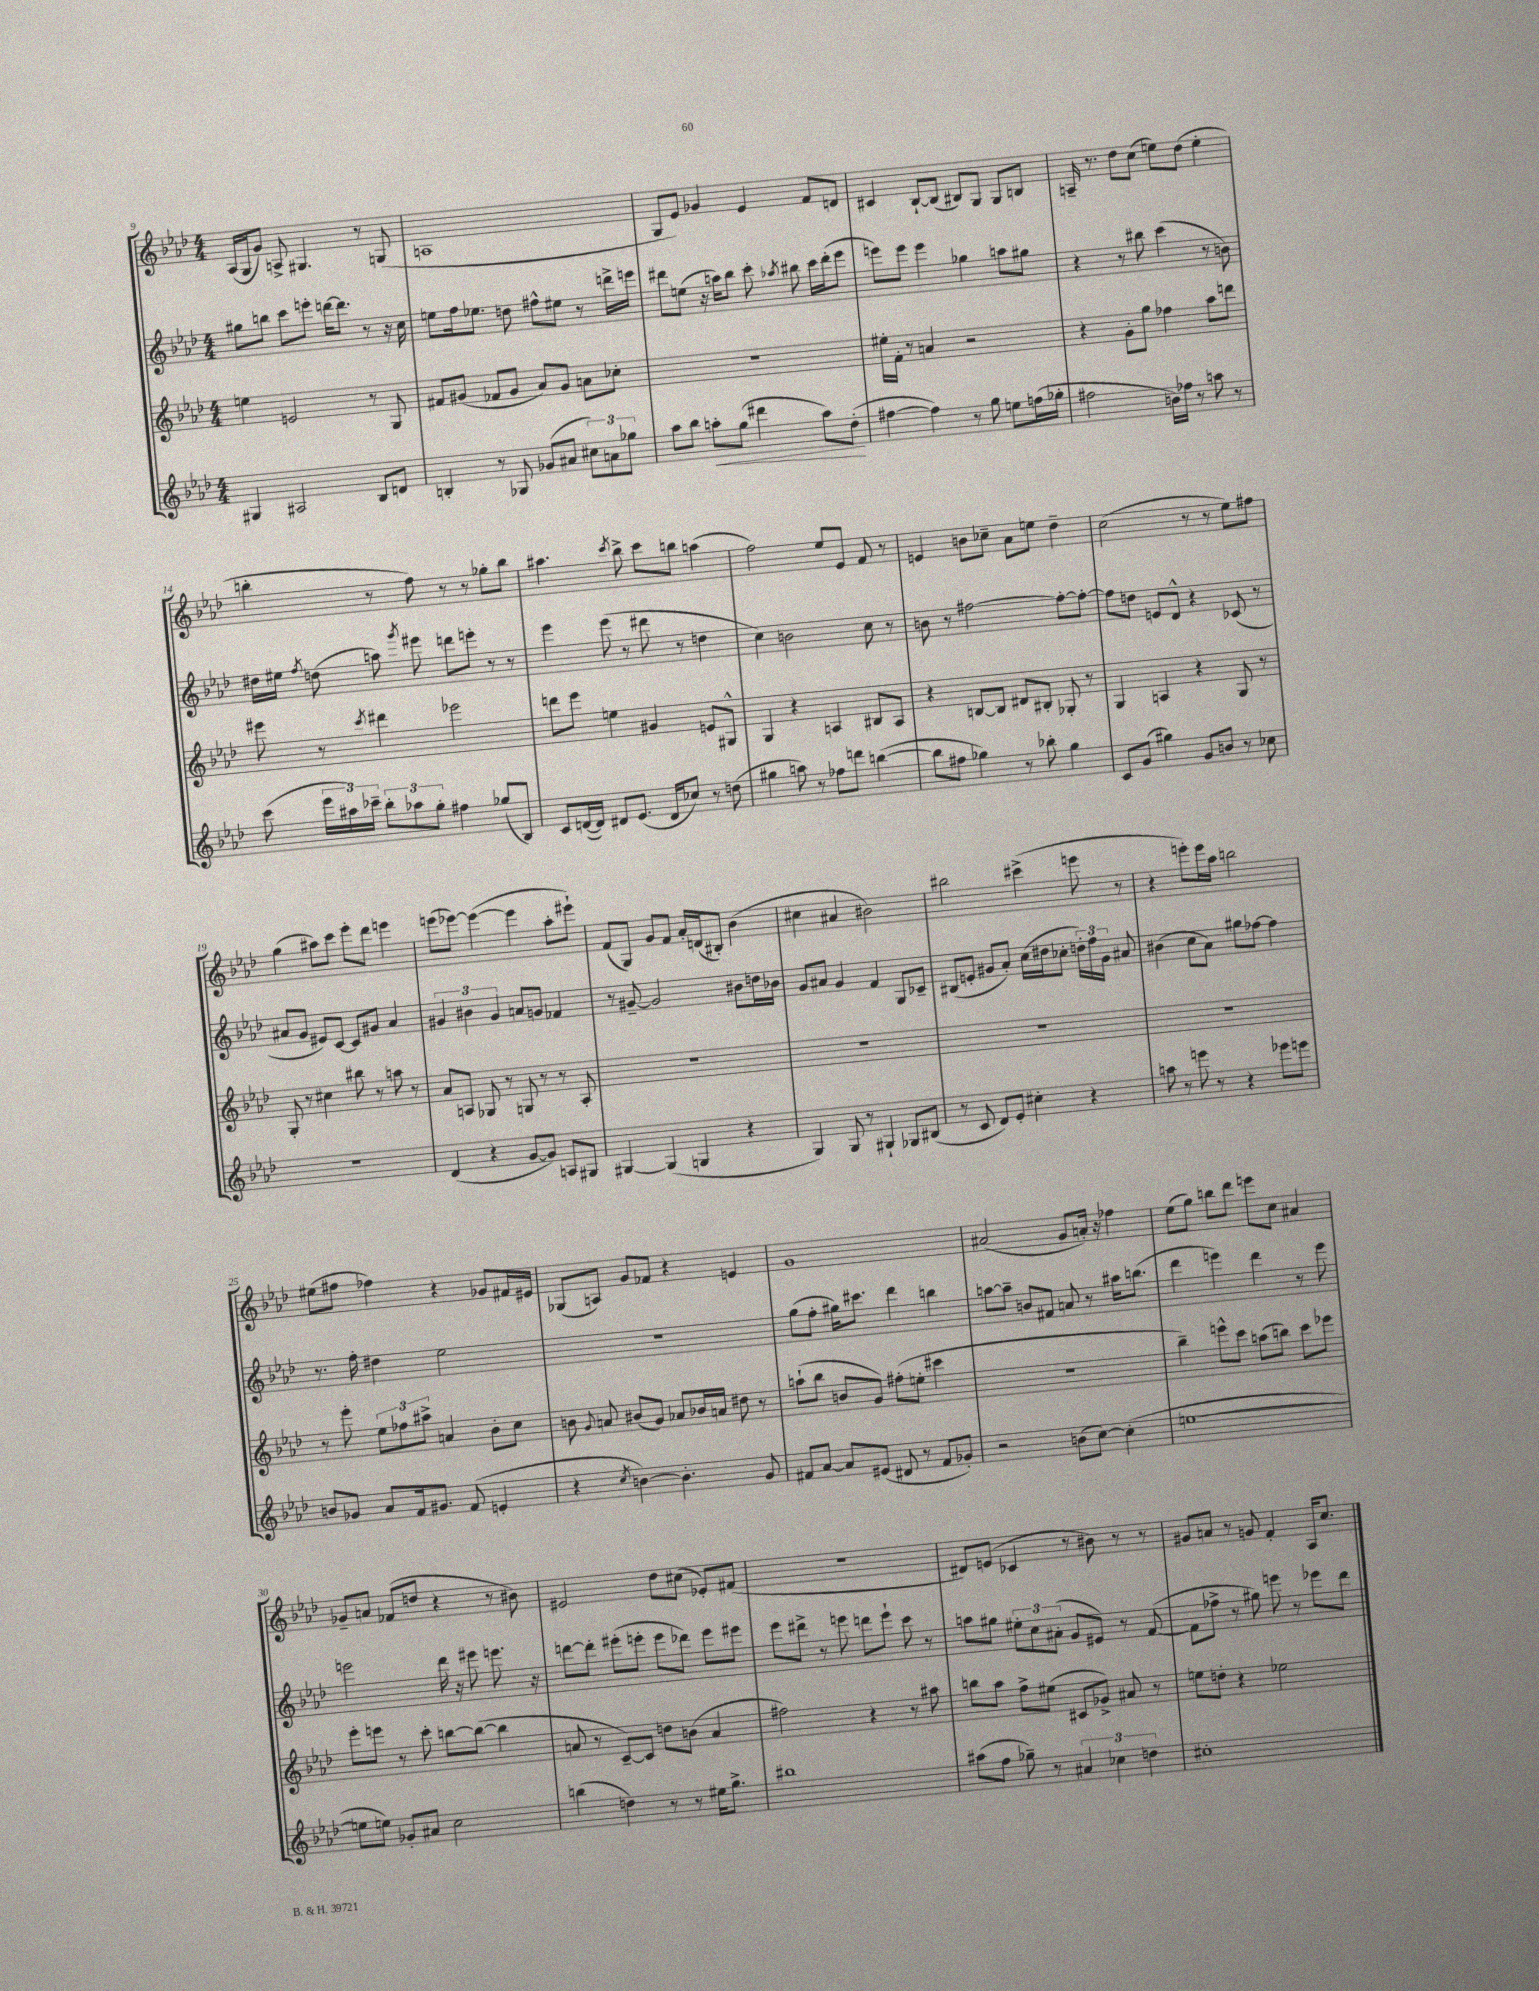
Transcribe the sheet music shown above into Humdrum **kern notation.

**kern	**kern	**kern	**kern
*staff4	*staff3	*staff2	*staff1
*clefG2	*clefG2	*clefG2	*clefG2
*k[b-e-a-d-]	*k[b-e-a-d-]	*k[b-e-a-d-]	*k[b-e-a-d-]
*M4/4	*M4/4	*M4/4	*M4/4
4G#/	4ee\	8gg#\L	(16A-/LL
.	.	.	16G/J
.	.	8bb\J	8g/J)
2A#/	2e/	8ccc\L	8A^/
.	.	8eee'\J	4.G#/
.	.	[16ddd\LK	.
.	.	8.ddd\]J	.
8B-/L	8r	8r	8r
8d/J	8G/	16r	(8G/
.	.	16cc\	.
=	=	=	=
4B'/	8f#/L	8ee\L	1A
.	(8g#/J	16ff\k	.
.	.	8.ee-\J	.
8r	8f-/L	.	.
8G-/	8g#/J	8dd\	.
(8g-/L	8a-/L)	8ff#^^\L	.
8a#/J	8g#/J	8ee#\J	.
12cc#\L)	8a\L	8r	.
12a\	.	.	.
.	8cc-'\J	16ddd^\LL	.
12gg-\J	.	.	.
.	.	16eee\JJ	.
=	=	=	=
8aa-\L	1r	8ddd#\L	8G/L
8bb-\J	.	(8ee\J	8e-/J)
8aa'\L	.	16r	4g-/
.	.	16aa\LK)	.
(8gg\J	.	8bb-\J	.
4ddd#\	.	8ccc'\	4e-/
.	.	8qaa-/	.
.	.	8bb#\	.
8aa\L)	.	16ccc\LL	8f/L
.	.	(16ddd#'\J	.
(8dd-'\J	.	8eee-\J	8d/J
=	=	=	=
[4ff#\	16ee#'\LL	8eee\L)	4c#/
.	16f'\JJ	.	.
.	8r	8eee\J	.
4ff#\])	4a/	4eee\	[8B-`/L
.	.	.	(8B-/]J
8r	2r	4gg-\	8B#/L)
8gg\	.	.	8G/J
8ee\L	.	8aa\L	8G/L
(16ff\L	.	8gg#\J	8B/J
16gg-'\JJ	.	.	.
=	=	=	=
2ff#\	4r	4r	16A~/
.	.	.	8.r
.	8g'\L	8r	8dd-\L
.	8gg\J	8bb#\	(8cc\J
16b\LL)	4ff-\	(4ccc\	8ee\L)
16ff-\JJ	.	.	.
8r	.	.	(8dd-\J
8aa\	8aa-\L	8r	4ee'\
8r	8ddd\J	8b\)	.
=	=	=	=
(8ccc\	8eee#\	16dd#\LL	4bb'\
.	.	16ee#\JJ	.
.	.	8qff/	.
24eee-\LL	8r	(8dd\	.
24aa#\)	.	.	.
24ccc-~\JJ	.	.	.
.	8qccc/	.	.
12bb-'\L	4ddd#\	8aa\)	8r
12aa-\	.	.	.
.	.	8qggg/	.
.	.	8eee#\	8ff\)
12gg'\J	.	.	.
4ff#\	2eee-\	8ddd\L	8r
.	.	8eee'\J	8r
(8gg-/L	.	8r	8gg-'\L
8B-/J)	.	8r	8bb\J
=	=	=	=
8c/L	8ddd\L	4eee-\	4.aa#\
([16d/L	8eee-\J	.	.
16d/]JJ)	.	.	.
8d#/L	4ee\	(8eee-\	.
.	.	.	8qccc/
(8.e-/J	.	8r	8bb-^\
.	4g#/	8ddd#\	8ccc\L
16d#/LK	.	.	.
8cc-/J)	.	8r	8bb\J
8r	8e/L	4dd\	(4aa\
(8dd\	8G#^^/J	.	.
=	=	=	=
4gg#\	4G/	4cc\)	2ff\)
8aa\)	4r	2b\	.
8r	.	.	.
8ff-\L	4A/	.	8ee-/L
8ddd\J	.	.	8e-/J
([4bb\	8B#/L	8cc\	8f/
.	8A/J	8r	8r
=	=	=	=
8bb\]L	4r	8b\	4e/
8ff#\J	.	8r	.
4gg-\)	[8B/L	[2ff#\	8b\L
.	8B/]J	.	8cc-~\J
8r	8d#/L	.	8a-\L
8bb-'\	8B#'/J	.	8ee\J
4gg-\	8G-'/	8ff#'\_L	4dd-~\
.	8r	8ff#'\_J	.
=	=	=	=
8c/L	4G/	8ff#\]L	(2cc\
(8g/J	.	8dd\J	.
4gg#\)	4A/	8e/L	.
.	.	8d-^^/J	.
8g/L	4r	4r	8r
8b/J	.	.	8r
8r	8G/	(8c-/	8ee-\L)
8cc-\	8r	8r	8ff#\J
=	=	=	=
1r	8G'/	8a#/L	(4gg\
.	8r	8g/J	.
.	4cc#\	8e#/L)	8aa#\L)
.	.	[8c/J	8ccc\J
.	8bb#\	8c/]L	8eee-'\L
.	8r	8g#/J	8ddd-\J
.	8aa\	4a#/	4eee\
.	8r	.	.
=	=	=	=
(4d-/	8a-/L	6g#/	(8eee\L
.	8A/J	.	[8eee-\J)
.	.	6b#\	.
4r	8G-/	.	(4eee-\_
.	.	6g#/	.
.	8r	.	.
[8g/L	8G/	8a/L	4eee-\]
8g/]J)	8r	8g/J	.
8A/L	8r	4f-/	8aa-'\L
8G#/J	8A'/	.	8eee#`\J)
=	=	=	=
[4G#/	1r	8r	(8f/L
.	.	[8g#~/	8G/J)
(4G#/]	.	2g#/]	8g/L
.	.	.	8f/J
4G/	.	.	16a-'/LL
.	.	.	(16d/J
.	.	.	8B#'/J)
4r	.	8b#\L	(4b-\
.	.	16dd\L	.
.	.	16b-\JJ	.
=	=	=	=
4G/)	1r	8g/L	4cc#\
.	.	8a#/J	.
8G/	.	4g/	4a#/
8r	.	.	.
4G#`/	.	4f/	2b#\)
8G-/L	.	8G/L	.
(8B#/J	.	8c-~/J	.
=	=	=	=
8r	1r	(8B#/L	2bb#\
8c/	.	8e'/J	.
8d-/L)	.	8g#/L	.
8e-'/J	.	8a-'/J)	.
4cc#'\	.	(16cc\LL	(4ccc#^\
.	.	16dd#\J	.
.	.	8cc-'\J	.
4r	.	24dd'\LL)	8eee\
.	.	24ff\	.
.	.	24g#\JJ	.
.	.	8a#/	8r
=	=	=	=
8aa\	1r	(4b#\	4r
8r	.	.	.
8eee\	.	8cc\L	8eee'\L)
8r	.	8a-\J)	16eee\L
.	.	.	16aa-\JJ
4r	.	8gg#\L	2bb\
.	.	[8ff-\J	.
8eee-\L	.	4ff-\]	.
8eee\J	.	.	.
=	=	=	=
8b/L	8r	8.r	(8ee#\L
8g-/J	8eee-'\	.	8ff#\J
.	.	16ff'\	.
8a-/L	12ee-\L	4dd#\	4ff-\)
.	12ff-\	.	.
16f/k	.	.	.
.	12aa#^\J	.	.
8.g#/J	.	.	.
.	4a/	2ee-\	4r
(8f/	.	.	.
4e'/	8b-'\L	.	8g-/L
.	8cc\J	.	16f#/L
.	.	.	16e#/JJ
=	=	=	=
4r	8b\	1r	(8G-/L
.	8qqg/	.	.
.	8a/	.	8A/J)
8qcc/	.	.	.
[4b\)	(8b#/L	.	8g/L
.	8g/J)	.	8f-/J
4.b'\]	8a-/L	.	4r
.	16b-/L	.	.
.	16a/JJ	.	.
.	8dd#\	.	4e/
8g/	8r	.	.
=	=	=	=
8f#/L	(8aa`\L	(8gg\L	1g
[8a-/J	8bb-\J	8ff'\J	.
8a-/]L	8b/L	16gg#\LK)	.
.	.	8.ccc#\J	.
(8e#/J	8g/J)	.	.
8d#/	(8ff#'\L	4ddd-\	.
8r	8ee'\J	.	.
8f#/L	4ccc#\	4bb\	.
8g-'/J)	.	.	.
=	=	=	=
2r	1r	[8aa\L	(2a#/
.	.	8aa~\]J	.
.	.	8b/L	.
.	.	8f#/J	.
(8b\L	.	8a/	8g/L
[8cc\J)	.	8r	16a'/Jk)
.	.	.	16r
(4cc'\]	.	16aa#\LK	4ff-\
.	.	(8.bb\J	.
=	=	=	=
[1ee	4bb-~\)	4ddd-\	(8ee-\L
.	.	.	8gg\J)
.	8eee^^\L	4eee\)	8bb\L
.	8ccc\J	.	8ddd-\J
.	(8aa\L	4ddd-\	8eee\L
.	8bb\J)	.	8cc\J
.	8ccc\L	8r	4a#/
.	8eee-\J	8eee\	.
=	=	=	=
8ee\]L	8eee-'\L	2eee\	8g-~/L
8ee\J)	8eee\J	.	8a/J
8g-'/L	8r	.	(8f-/L
8a#/J	8ccc'\	.	8dd/J
2cc\	[8bb\L	16ddd-\	4r
.	.	16r	.
.	(8bb\_J	8eee#\	.
.	4bb\]	8.eee\	8r
.	.	.	8b#\)
.	.	16r	.
=	=	=	=
(4bb\	8a/	[8ddd\L	2e#/
.	8r	8ddd'\]J	.
4dd\)	[8c~/L)	(8eee#'\L	.
.	8c/]J	8eee'\J	.
8r	8dd\L	8eee\L	8dd-\L
8r	(8b\J	8ddd-\J)	(8cc#\J
16ee#\LK	4a/	8eee\L	8e-'/L)
8.gg^\J	.	.	.
.	.	8eee#\J	(8f#/J
=	=	=	=
1bb#	2ff#\)	8eee-\L	1r
.	.	8ddd#^\J	.
.	.	8r	.
.	.	8eee\	.
.	4r	8ddd\L	.
.	.	8eee`\J	.
.	8r	8ccc\	.
.	8aa#\	8r	.
=	=	=	=
(8aa#\L	8bb\L	8aa\L	8d#/L)
8ff\J	8aa-\J	8gg#\J	(8e/J
8gg-~\)	8ff^\L	12ee#'\L	4c-/
.	.	12cc\	.
8r	(8ee#\J	.	.
.	.	(12a#'\J	.
6a#/	8c#/L	8g/L	8r
.	8g-^/J)	8e#/J)	8b#\)
6cc-\	.	.	.
.	8a#/	8r	8r
6dd\	.	.	.
.	8r	([8f/	8r
=	=	=	=
1cc#'	8ee\L	8f\]L	8g#/L
.	8dd'\J	8ff-^\J	8a/J
.	4r	8r	8r
.	.	8gg#\)	8g/
.	2ee-\	8eee\	4f'/
.	.	8r	.
.	.	8eee-\L	16A-/LK
.	.	.	8.cc/J
.	.	8ddd-\J	.
==	==	==	==
*-	*-	*-	*-
